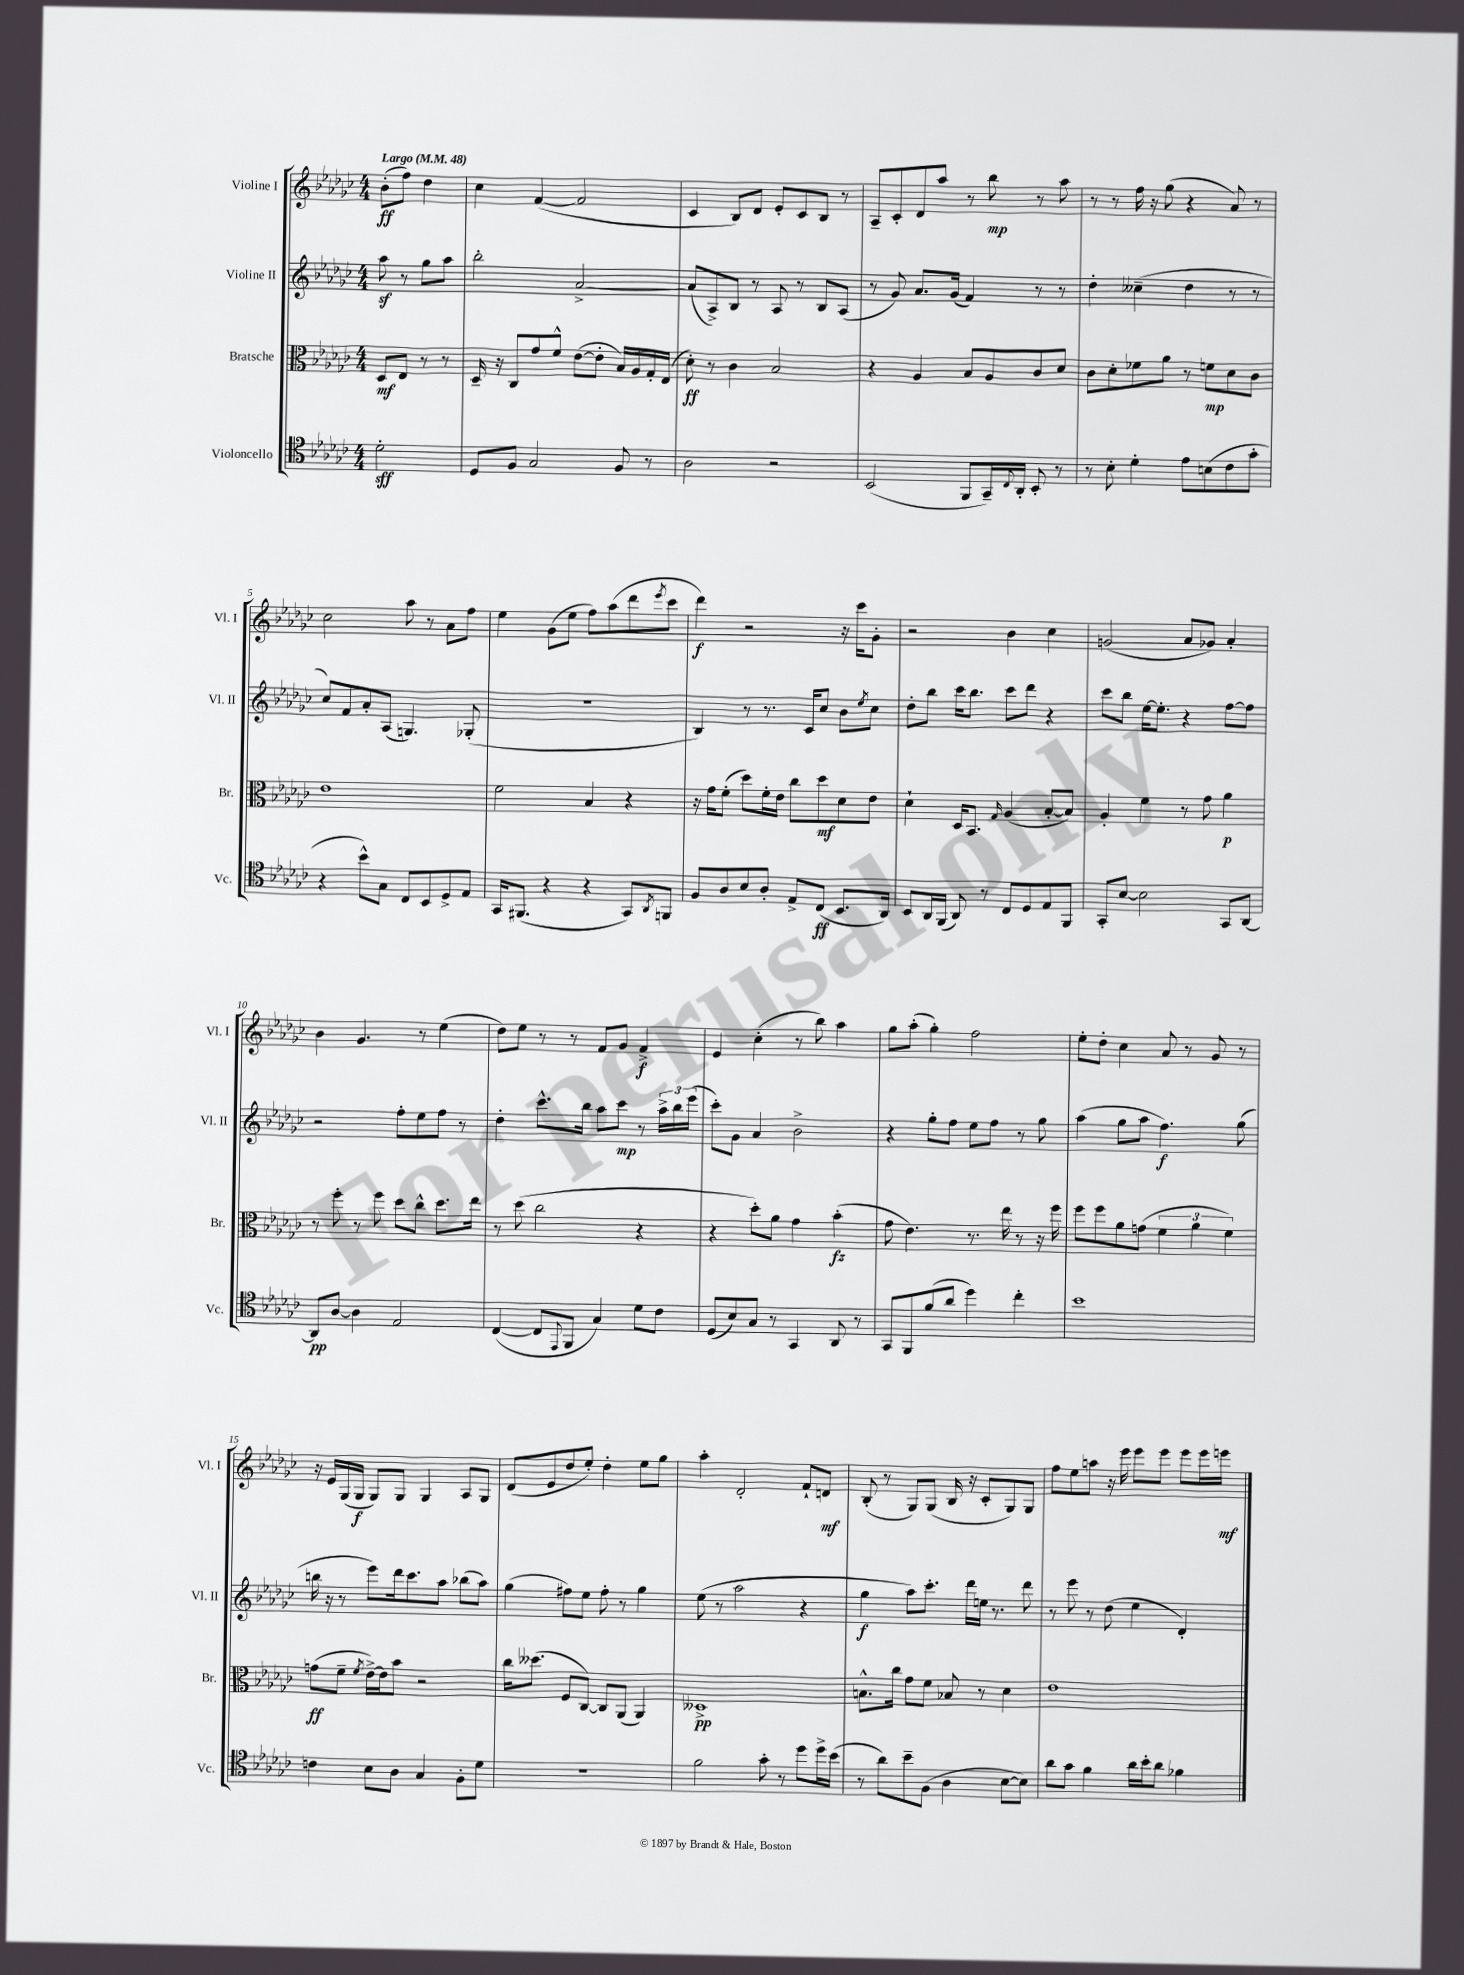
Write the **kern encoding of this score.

**kern	**kern	**kern	**kern
*staff4	*staff3	*staff2	*staff1
*clefC4	*clefC3	*clefG2	*clefG2
*k[b-e-a-d-g-c-]	*k[b-e-a-d-g-c-]	*k[b-e-a-d-g-c-]	*k[b-e-a-d-g-c-]
*M4/4	*M4/4	*M4/4	*M4/4
*MM48	*MM48	*MM48	*MM48
2d-'	8D-	8aa-	(8b-'
.	8E-	8r	8ff)
.	8r	8gg-	4dd-
.	8r	8aa-	.
=	=	=	=
8D-	16D-~	2bb-'	4cc-
.	16r	.	.
8F	8C-	.	.
2G-	8g-	.	([4f
.	8f^^	.	.
.	([8e-	[2a-^	2f]
.	8e-']	.	.
8F	16B-)	.	.
.	16A-	.	.
8r	16G-'	.	.
.	(16E-	.	.
=	=	=	=
2A-	8d-')	(8a-]	4c-
.	8r	8A-^)	.
.	4c-	8B-	8B-)
.	.	8r	8d-
2r	2B-	8A-	8e-'
.	.	8r	8c-
.	.	8B-	8B-
.	.	(8A-	8r
=	=	=	=
(2BB-	4r	8r	8A-~
.	.	8g-)	8c-'
.	4A-	8.a-	8d-
.	.	.	8aa-
.	.	(16g-	.
8FF	8B-	4f)	8r
16GG-~)	8A-	.	8bb-
8qqC-	.	.	.
16AA-'	.	.	.
8BB-'	8c-	8r	8r
8r	8d-	8r	8aa-
=	=	=	=
8r	8c-	4dd-'	8r
8B-'	8d-'	.	8r
4d-'	8f-	(4cc--~	16ff
.	.	.	16r
.	8a-	.	(8gg-
8e-	8r	4dd-	4r
(8B	8f	.	.
8c-	8d-	8r	8a-)
8g-'	8c-	8r	8r
=	=	=	=
4r	1e-	8cc-)	2cc-
.	.	8f	.
8b-^^)	.	8a-'	.
8G-	.	(8A-	.
8C-	.	4.G)	8aa-
8BB-	.	.	8r
8D-^	.	.	8a-
8E-	.	(8G-'	8ff
=	=	=	=
16GG-	2f	1r	4ee-
(8.FF#	.	.	.
4r	.	.	(8g-
.	.	.	8ee-
4r	4B-	.	8ff)
.	.	.	(8aa-
8GG-)	4r	.	8ddd-
8qAA-	.	.	8qeee-
8FF	.	.	8ccc-
=	=	=	=
8F	16r	4B-)	4ddd-)
.	16g-	.	.
8A-	(8f'	.	.
8B-	8dd-)	8r	2r
8A-'	16f'	8.r	.
.	16e-	.	.
8E-^	8cc-	.	.
.	.	16c-	.
(8C-	8dd-	8cc-	.
8.BB-	8d-	8b-	16r
.	.	.	16ccc-
.	.	8qee-	.
.	8e-	8cc-	8g-'
16AA-)	.	.	.
=	=	=	=
8BB-	4d-`	8dd-'	2r
16AA-	.	8bb-	.
(16FF	.	.	.
8AA-)	16D-	16ccc-	.
.	8.BB-	8.bb-	.
8r	.	.	.
.	16qqG-	.	.
8C-	(4A-	8ccc-	4b-
8D-	.	8ddd-	.
8E-	[8B-'	4r	4cc-
8FF	8B-])	.	.
=	=	=	=
8GG-'	4A-'	8ccc-	(2g
[8B-	.	8bb-	.
2B-]	4f	[16ee-	.
.	.	8.ee-']	.
.	8r	4r	8a-
.	8g-	.	8g-)
8GG-	4a-	[8ff	4a-'
[8AA-	.	8ff]	.
=	=	=	=
8AA-]	8r	2r	4b-
[8A-	8ff'	.	.
4A-]	8r	.	4.g-
.	8ff	.	.
2E-	8dd-	8ff'	.
.	8cc-^^	8ee-	8r
.	8.dd-	8ff	(4ee-
.	.	8r	.
.	16ee-	.	.
=	=	=	=
([4C-	8r	4dd-'	8dd-)
.	(8dd-	.	8ee-
8C-]	2cc-	8.ccc-^^	8r
8qqEE-	.	.	.
8FF	.	.	8r
.	.	16bb-	.
4G-)	.	8aa-	8f
.	.	8ccc-	8g-
8d-	4r	8r	4f^
8c-	.	24aa-^	.
.	.	24bb-	.
.	.	(24eee-	.
=	=	=	=
(8D-	4r	8ccc-')	4e-
8B-)	.	8g-	.
8G-	8dd-')	4a-	(4cc-'
8r	8a-	.	.
4GG-	4g-	2b-^	8r
.	.	.	8bb-)
8AA-	(4b-'	.	4aa-
8r	.	.	.
=	=	=	=
8GG-	8g-	4r	8gg-
8FF	4.e-)	.	(8aa-'
(8f	.	8gg-'	4gg-')
8a-	.	8ff	.
4dd-)	8.r	8ee-	2ff
.	.	8ff	.
.	16ee-	.	.
4cc-'	8r	8r	.
.	16r	8gg-	.
.	16ff	.	.
=	=	=	=
1b-	8ff	(4aa-	8ee-'
.	8ff	.	8dd-'
.	8a-	8gg-	4cc-
.	(8g	8aa-	.
.	6f	4.ff)	8a-
.	.	.	8r
.	6a-	.	.
.	.	.	8g-
.	6f)	.	.
.	.	(8gg-	8r
=	=	=	=
4c	(8g	16bb	16r
.	.	16r	16e-
.	8f~	8r	(16G-
.	.	.	16G-
.	8qf	.	.
8B-	[16e-^)	8eee-)	8G-)
.	16e-]	.	.
8A-	8b-	16ddd-	8G-
.	.	8.ccc-	.
4G-	2r	.	4G-
.	.	8aa-	.
8F'	.	(8bb-	8A-
8d-	.	8aa-)	8G-
=	=	=	=
1r	16cc-	(4gg-	(8d-
.	(8.dd--	.	.
.	.	.	8e-
.	8F	8ff#)	8dd-
.	[8C-)	8ee-	8ee-')
.	8C-]	8ff#'	4dd-'
.	(8AA-	8r	.
.	4AA-)	4gg-	8ee-
.	.	.	8gg-
=	=	=	=
2f	1D--^	(8ee-	4aa-'
.	.	8r	.
.	.	2aa-	2d-'
8g-'	.	.	.
8r	.	.	.
8dd-	.	4r	8f`
16dd-^	.	.	8d
(16b-	.	.	.
=	=	=	=
8r	8.B^^	4gg-	(8B-'
8a-)	.	.	8r
.	16cc-	.	.
8b-~	8g-	8aa-)	8G-)
(8F	8f	8.ccc-'	(8G-
4A-	8B-	.	16B-
.	.	16ddd-	16r
.	8r	16ee	8c-'
.	.	8.r	.
[8B-	4d-	.	8G-)
8B-])	.	8ddd-	8G-
=	=	=	=
8a-	1e-	8r	8ff
8g-	.	8eee-	8ee-
4f	.	8r	8aa
.	.	(8dd-	16r
.	.	.	16eee-
16a-	.	4ee-	8eee-
16b-'	.	.	.
8a-	.	.	8eee-
4f-	.	4d-')	8eee-
.	.	.	16eee-
.	.	.	16eee
==	==	==	==
*-	*-	*-	*-
